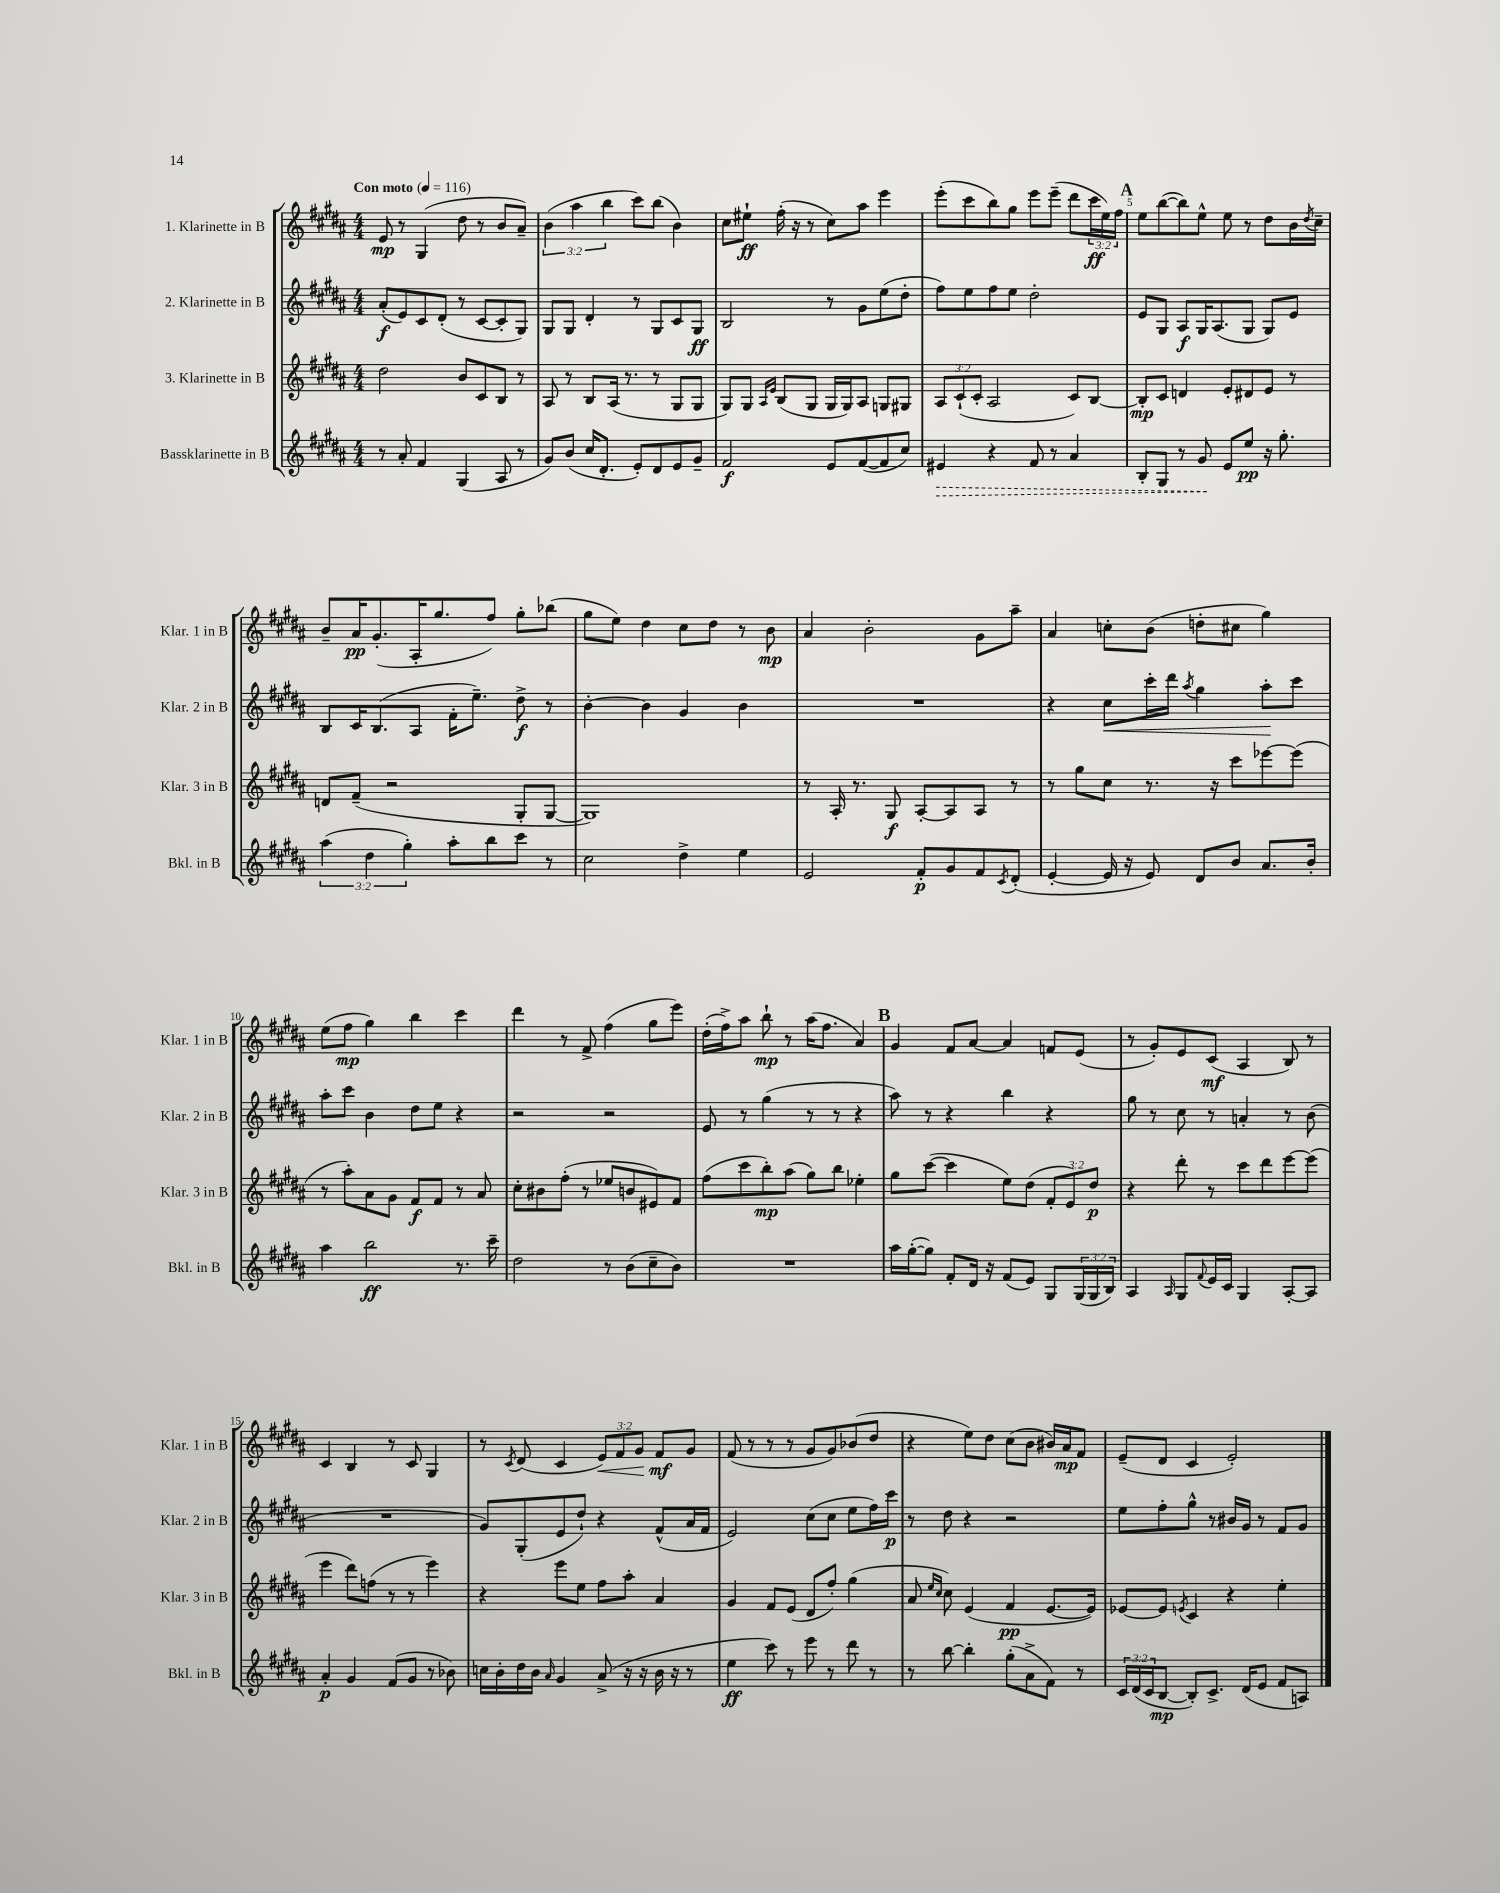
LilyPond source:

<<
\new StaffGroup <<
\new Staff = "s0" \with { instrumentName = "1. Klarinette in B" shortInstrumentName = "Klar. 1 in B" } {
    \clef treble \key b \major \numericTimeSignature \time 4/4 \override Staff.TupletNumber.text = #tuplet-number::calc-fraction-text \tempo "Con moto" 4 = 116
    e'8\mp r8 gis4( dis''8 r8 b'8 ais'8--) |
    \tuplet 3/2 { b'4( ais''4 b''4 } cis'''8) b''8( b'4) |
    cis''8 eis''8-!\ff fis''16-.( r16 r8 cis''8) ais''8 e'''4 |
    e'''8-.( cis'''8 b''8) gis''8 e'''8 e'''8--( dis'''8 \tuplet 3/2 { cis'''16\ff e''16) fis''16 } |
    \mark \markup { \bold "A" } e''8 b''8~( b''8) e''8-^ e''8 r8 dis''8 b'16 \acciaccatura { dis''8 } cis''16-- |
    b'8-- ais'16\pp gis'8.-.( ais16-. gis''8. fis''8) gis''8-. bes''8( |
    gis''8 e''8) dis''4 cis''8 dis''8 r8 b'8\mp |
    ais'4 b'2-. gis'8 ais''8-- |
    ais'4 c''8-. b'8( d''8-. cis''8 gis''4) |
    e''8( fis''8\mp gis''4) b''4 cis'''4 |
    dis'''4 r8 fis'8-> fis''4( gis''8 e'''8) |
    dis''16-.( fis''16->) ais''8 b''8-!\mp r8 ais''16( fis''8. ais'4) |
    \mark \markup { \bold "B" } gis'4 fis'8 ais'8~ ais'4 f'8 e'8( |
    r8 gis'8-.) e'8 cis'8\mf( ais4 b8) r8 |
    cis'4 b4 r8 cis'8 gis4 |
    r8 \acciaccatura { cis'8 } dis'8( cis'4 \tuplet 3/2 { e'8\<) fis'8 gis'8 } fis'8\mf\! gis'8 |
    fis'8( r8 r8 r8 gis'8 gis'8) bes'8( dis''8 |
    r4 e''8) dis''8 cis''8( b'8 bis'16) ais'16\mp fis'8 |
    e'8--( dis'8 cis'4 e'2-.) \bar "|." |
}
\new Staff = "s1" \with { instrumentName = "2. Klarinette in B" shortInstrumentName = "Klar. 2 in B" } {
    \clef treble \key b \major \numericTimeSignature \time 4/4
    ais'8-.\f( e'8) cis'8 dis'8-.( r8 cis'8~ cis'8-. gis8) |
    gis8 gis8 dis'4-. r8 gis8 cis'8 gis8\ff |
    b2 r8 gis'8 e''8( dis''8-. |
    fis''8) e''8 fis''8 e''8 dis''2-. |
    \mark \markup { \bold "A" } e'8 gis8 ais8\f gis16 ais8.( gis8 gis8) e'8 |
    b8 cis'16 b8.( ais8 fis'16-. e''8.--) dis''8->\f r8 |
    b'4~-. b'4 gis'4 b'4 |
    R1 |
    r4 cis''8\< cis'''16-. dis'''16 \acciaccatura { ais''8 } gis''4 ais''8-.\! cis'''8 |
    ais''8-. cis'''8 b'4 dis''8 e''8 r4 |
    r2 r2 |
    e'8 r8 gis''4( r8 r8 r4 |
    \mark \markup { \bold "B" } ais''8) r8 r4 b''4 r4 |
    gis''8 r8 cis''8 r8 a'4-. r8 b'8( |
    R1 |
    gis'8) gis8-.( e'8 dis''8-!) r4 fis'8-^( ais'16 fis'16 |
    e'2) cis''8( cis''8 e''8 fis''16) cis'''16\p |
    r8 dis''8 r4 r2 |
    e''8 fis''8-. gis''8-^ r8 bis'16 gis'16 r8 fis'8 gis'8 \bar "|." |
}
\new Staff = "s2" \with { instrumentName = "3. Klarinette in B" shortInstrumentName = "Klar. 3 in B" } {
    \clef treble \key b \major \numericTimeSignature \time 4/4 \override Staff.TupletNumber.text = #tuplet-number::calc-fraction-text
    dis''2 b'8 cis'8 b8 r8 |
    ais8 r8 b8 ais16( r8. r8 gis8 gis8 |
    gis8) gis8 \grace { ais16 e'16 } b8( gis8 gis16 gis16) ais8 g8 gis8 |
    \tuplet 3/2 { ais8 cis'8-!( cis'8-. } ais2 cis'8) b8~ |
    \mark \markup { \bold "A" } b8-.\mp cis'8 d'4 e'8-. dis'8 e'8 r8 |
    d'8 fis'8--( r2 gis8-. gis8~ |
    gis1) |
    r8 ais16-. r8. gis8\f ais8~-. ais8 ais8 r8 |
    r8 gis''8 cis''8 r8. r16 cis'''8 ees'''8~ ees'''8( |
    r8 ais''8-.) ais'8 gis'8 fis'8\f fis'8 r8 ais'8 |
    cis''8-. bis'8 fis''8-.( r8 ees''8 b'8 eis'8) fis'8 |
    fis''8( cis'''8 b''8-.\mp) ais''8( gis''8) b''8 ees''4-. |
    \mark \markup { \bold "B" } gis''8 cis'''8~( cis'''4 e''8) dis''8( \tuplet 3/2 { fis'8-. e'8) dis''8\p } |
    r4 dis'''8-. r8 cis'''8 dis'''8 e'''8~ e'''8( |
    e'''4 dis'''8) f''8( r8 r8 e'''4) |
    r4 e'''8 e''8 fis''8 ais''8-. ais'4 |
    gis'4 fis'8 e'8( dis'8 fis''8-.) gis''4( |
    ais'8 \grace { e''16 cis''16 } cis''8) e'4( fis'4\pp e'8.~ e'16) |
    ees'8~ ees'8 \acciaccatura { e'8 } cis'4 r4 e''4-. \bar "|." |
}
\new Staff = "s3" \with { instrumentName = "Bassklarinette in B" shortInstrumentName = "Bkl. in B" } {
    \clef treble \key b \major \numericTimeSignature \time 4/4 \override Staff.TupletNumber.text = #tuplet-number::calc-fraction-text
    r8 ais'8-. fis'4 gis4( ais8 r8 |
    gis'8) b'8( cis''16 dis'8.-. e'8-.) dis'8 e'8 gis'8-- |
    fis'2\f e'8 fis'8~( fis'8 cis''8) |
    \once \override Hairpin.style = #'dashed-line eis'4\> r4 fis'8 r8 ais'4 |
    \mark \markup { \bold "A" } b8-. gis8 r8 gis'8\! e'8 e''8\pp r16 gis''8.-. |
    \tuplet 3/2 { ais''4( dis''4 gis''4-.) } ais''8-. b''8 cis'''8 r8 |
    cis''2 dis''4-> e''4 |
    e'2 fis'8-.\p gis'8 fis'8 \acciaccatura { cis'8 } dis'8-.( |
    e'4~-. e'16 r16 e'8) dis'8 b'8 ais'8. b'16-. |
    ais''4 b''2\ff r8. cis'''16-- |
    dis''2 r8 b'8( cis''8-- b'8) |
    R1 |
    \mark \markup { \bold "B" } ais''16 gis''16~-.( gis''8) fis'8-. dis'16 r16 fis'8( e'8) gis8 \tuplet 3/2 { gis16( gis16 b16) } |
    ais4 \grace { ais16 } gis8 \appoggiatura { fis'8 } e'16 cis'16 gis4 ais8~-. ais8 |
    ais'4-.\p gis'4 fis'8( gis'8 r8 bes'8) |
    c''16 b'16-. dis''16 b'16 \grace { ais'16 } gis'4 ais'8->( r16 r16 b'16 r16 r8 |
    e''4\ff cis'''8) r8 e'''8 r8 dis'''8 r8 |
    r8 b''8~ b''4-. gis''8-.( ais'8-> fis'8) r8 |
    \tuplet 3/2 { cis'16 dis'16( cis'16 } b8~\mp b8-.) cis'8.-> dis'16( e'8 fis'8 a8) \bar "|." |
}
>>
>>
\layout { \context { \Score \override BarNumber.break-visibility = ##(#f #t #t) barNumberVisibility = #(every-nth-bar-number-visible 5) } }
